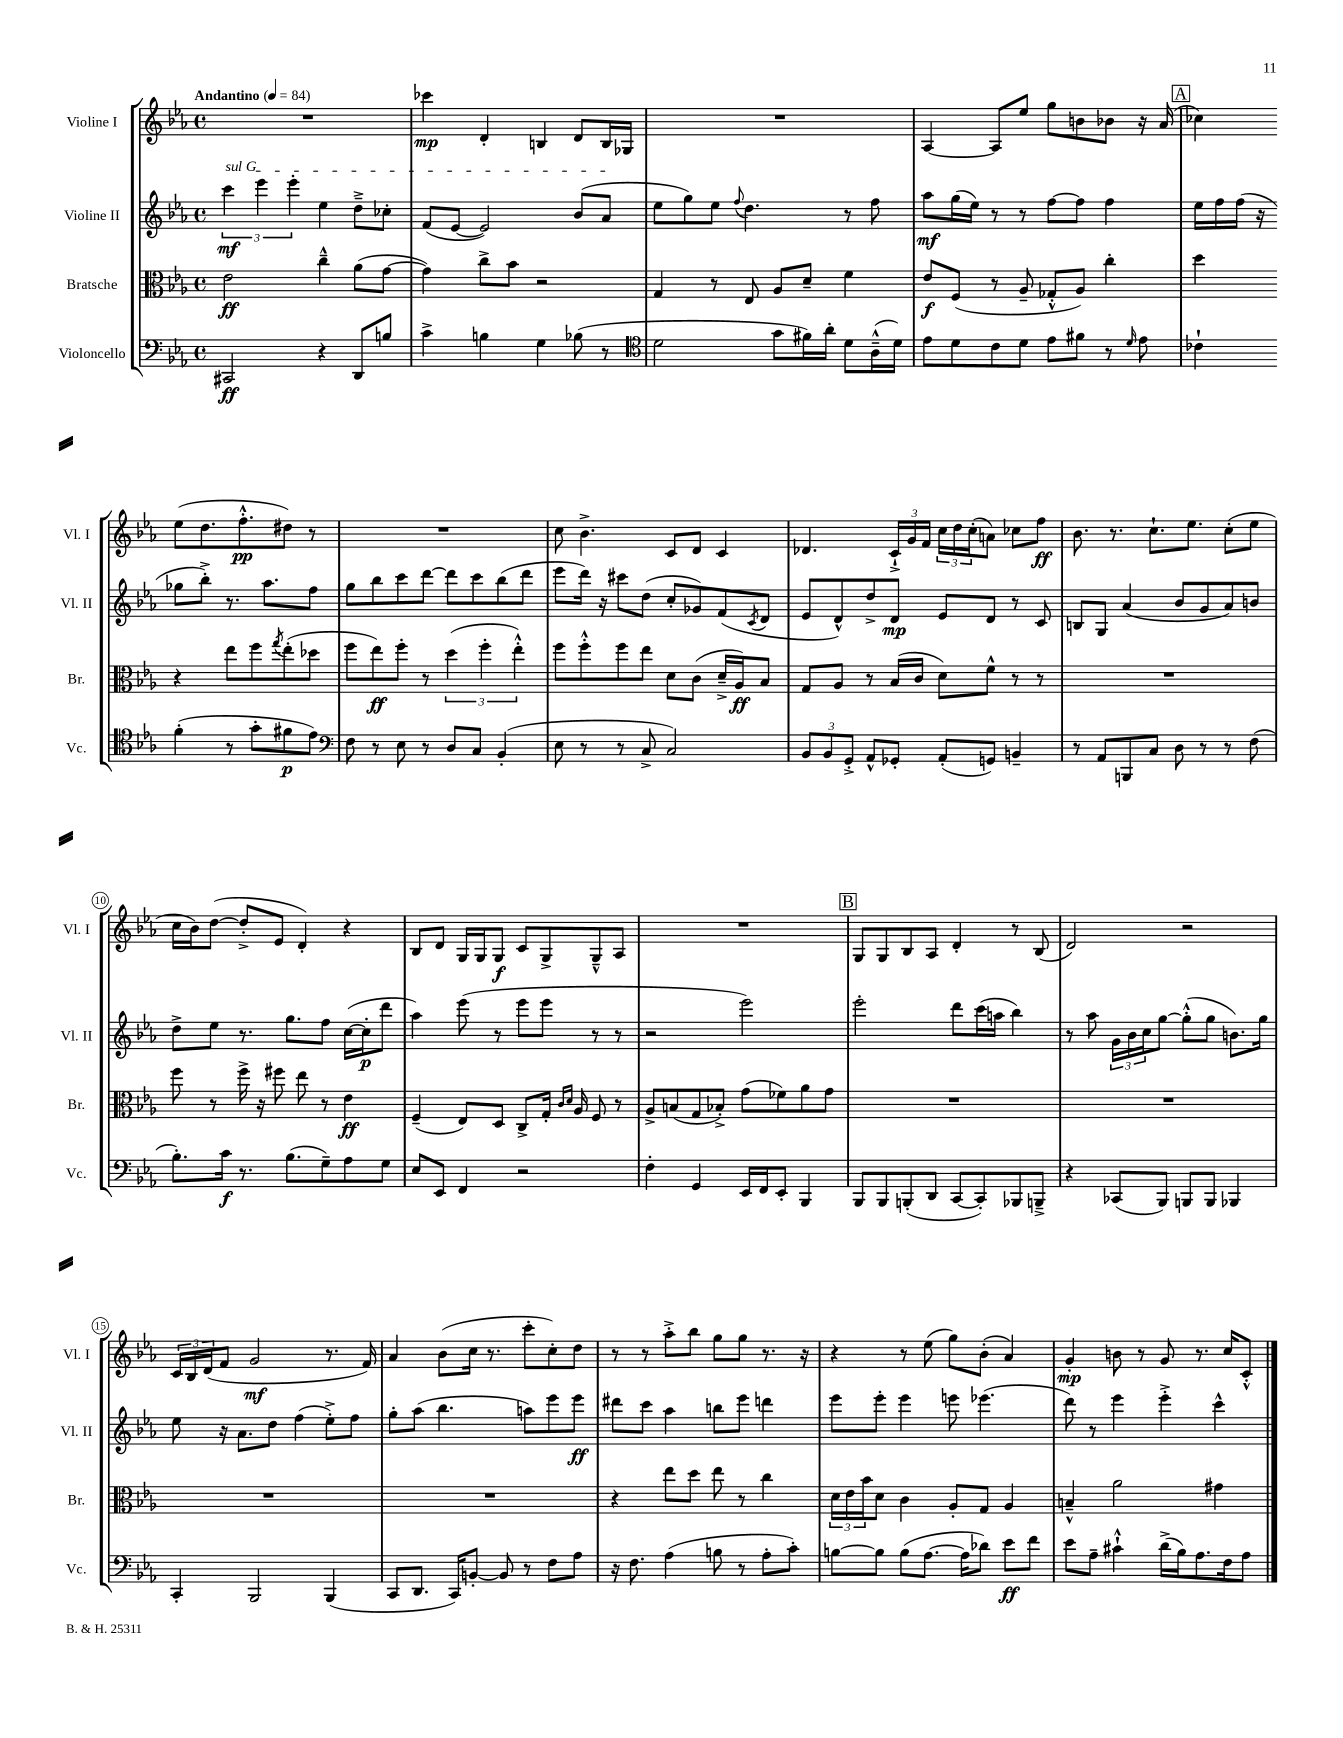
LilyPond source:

<<
\new StaffGroup <<
\new Staff = "s0" \with { instrumentName = "Violine I" shortInstrumentName = "Vl. I" } {
    \clef treble \key ees \major \defaultTimeSignature \time 4/4 \tempo "Andantino" 4 = 84
    R1 |
    ces'''4\mp d'4-. b4 d'8 b16 ges16 |
    R1 |
    aes4~ aes8 ees''8 g''8 b'8 bes'8 r16 aes'16( |
    \mark \markup { \box "A" } ces''4) ees''8( d''8. f''8.-.-^\pp dis''8) r8 |
    R1 |
    c''8 bes'4.-> c'8 d'8 c'4 |
    des'4. \tuplet 3/2 { c'16-!-> g'16 f'16 } \tuplet 3/2 { c''16 d''16 c''16-.( } a'8) ces''8 f''8\ff |
    bes'8. r8. c''8.-! ees''8. c''8-.( ees''8 |
    c''16 bes'16) d''8~( d''8-.-> ees'8 d'4-.) r4 |
    bes8 d'8 g16 g16 g8\f c'8 g8-> g8---^ aes8 |
    R1 |
    \mark \markup { \box "B" } g8 g8 bes8 aes8 d'4-. r8 bes8( |
    d'2) r2 |
    \tuplet 3/2 { c'16 bes16 d'16( } f'8 g'2\mf r8. f'16) |
    aes'4 bes'8( c''16 r8. c'''8-. c''8-.) d''8 |
    r8 r8 aes''8-.-> bes''8 g''8 g''8 r8. r16 |
    r4 r8 ees''8( g''8) bes'8-.( aes'4) |
    g'4-.\mp b'8 r8 g'8 r8. c''16 c'8-.-^ \bar "|." |
}
\new Staff = "s1" \with { instrumentName = "Violine II" shortInstrumentName = "Vl. II" } {
    \clef treble \key ees \major \defaultTimeSignature \time 4/4
    \tuplet 3/2 { \once \override TextSpanner.bound-details.left.text = \markup { \italic "sul G" } c'''4\mf\startTextSpan ees'''4 ees'''4-. } ees''4 d''8---> ces''8-. |
    f'8( ees'8~ ees'2) bes'8( aes'8\stopTextSpan |
    ees''8 g''8) ees''8 \appoggiatura { f''8 } d''4. r8 f''8 |
    aes''8\mf g''16( ees''16) r8 r8 f''8~ f''8 f''4 |
    \mark \markup { \box "A" } ees''16 f''16 f''16( r16 ges''8 bes''8-.->) r8. aes''8. f''8 |
    g''8 bes''8 c'''8 d'''8~ d'''8 c'''8 bes''8( d'''8 |
    ees'''8 d'''16) r16 cis'''8 d''8( c''8-. ges'8) f'8( \acciaccatura { c'8 } d'8 |
    ees'8 d'8-^) d''8-> d'8\mp ees'8 d'8 r8 c'8 |
    b8 g8 aes'4( bes'8 g'8 aes'8) b'8 |
    d''8-> ees''8 r8. g''8. f''8 c''16~( c''16-.\p d'''8 |
    aes''4) ees'''8( r8 ees'''8 ees'''8 r8 r8 |
    r2 ees'''2) |
    \mark \markup { \box "B" } ees'''2-. d'''8 c'''16( a''16 bes''4) |
    r8 aes''8 \tuplet 3/2 { g'16 bes'16 c''16 } g''8~ g''8-.-^( g''8 b'8.) g''16 |
    ees''8 r16 aes'8. d''8 f''4( ees''8-.->) f''8 |
    g''8-. aes''8( bes''4. a''8) ees'''8 ees'''8\ff |
    dis'''8 c'''8 aes''4 b''8 ees'''8 d'''4 |
    ees'''8 ees'''8-. ees'''4 e'''8 ees'''4.( |
    d'''8) r8 ees'''4 ees'''4-.-> c'''4-^ \bar "|." |
}
\new Staff = "s2" \with { instrumentName = "Bratsche" shortInstrumentName = "Br." } {
    \clef alto \key ees \major \defaultTimeSignature \time 4/4
    ees'2\ff c''4---^ aes'8( g'8~ |
    g'4) c''8-> bes'8 r2 |
    g4 r8 ees8 aes8 d'8-- f'4 |
    ees'8\f f8( r8 aes8-- ges8-.-^ aes8) c''4-. |
    \mark \markup { \box "A" } d''4 r4 ees''8 f''8 \acciaccatura { g''8 } ees''8-.( des''8 |
    f''8 ees''8\ff) f''8-. r8 \tuplet 3/2 { d''4( f''4-. ees''4-.-^) } |
    f''8 f''8-.-^ f''8 ees''8 d'8 c'8( d'16---> aes16\ff) bes8 |
    g8 aes8 r8 bes16( c'16 d'8) f'8-^ r8 r8 |
    R1 |
    f''8 r8 f''16-> r16 fis''8 ees''8 r8 ees'4\ff |
    f4--( ees8) d8 c8-> g16-. \grace { c'16 d'16 } aes16 f8 r8 |
    aes8-> b8( g8 bes8-.->) g'8( fes'8) aes'8 g'8 |
    \mark \markup { \box "B" } R1 |
    R1 |
    R1 |
    R1 |
    r4 ees''8 d''8 ees''8 r8 c''4 |
    \tuplet 3/2 { d'16 ees'16 bes'16 } d'8 c'4 aes8-. g8 aes4 |
    b4---^ aes'2 gis'4 \bar "|." |
}
\new Staff = "s3" \with { instrumentName = "Violoncello" shortInstrumentName = "Vc." } {
    \clef bass \key ees \major \defaultTimeSignature \time 4/4
    cis,2\ff r4 d,8 b8 |
    c'4-> b4 g4 bes8( r8 |
    \clef tenor d'2 g'8 fis'16) aes'16-. d'8 aes16---^( d'16) |
    ees'8 d'8 c'8 d'8 ees'8 fis'8 r8 \grace { d'16 } ees'8 |
    \mark \markup { \box "A" } ces'4-! f'4-.( r8 g'8-. fis'8\p ees'8) |
    \clef bass f8 r8 ees8 r8 d8 c8 bes,4-.( |
    ees8 r8 r8 c8-> c2) |
    \tuplet 3/2 { bes,8 bes,8 g,8-.-> } aes,8-^ ges,8-. aes,8-.( g,8) b,4-- |
    r8 aes,8 b,,8 c8 d8 r8 r8 f8( |
    bes8.-.) c'16\f r8. bes8.( g8--) aes8 g8 |
    ees8 ees,8 f,4 r2 |
    f4-. g,4 ees,16 f,16 ees,8-. bes,,4 |
    \mark \markup { \box "B" } bes,,8 bes,,8 b,,8-.( d,8 c,8~ c,8-.) bes,,8 b,,8---> |
    r4 ces,8( bes,,8) b,,8 b,,8 bes,,4 |
    c,4-. bes,,2 bes,,4( |
    c,8 d,8. c,16) b,8~-. b,8 r8 f8 aes8 |
    r16 f8. aes4( b8 r8 aes8-. c'8-.) |
    b8~ b8 b8( aes8.~ aes16 des'8) ees'8\ff f'8 |
    ees'8 aes8-- cis'4-!-^ d'16->( bes16) aes8. f16 aes8 \bar "|." |
}
>>
>>
\layout { \context { \Score \override BarNumber.stencil = #(make-stencil-circler 0.1 0.3 ly:text-interface::print) } }
